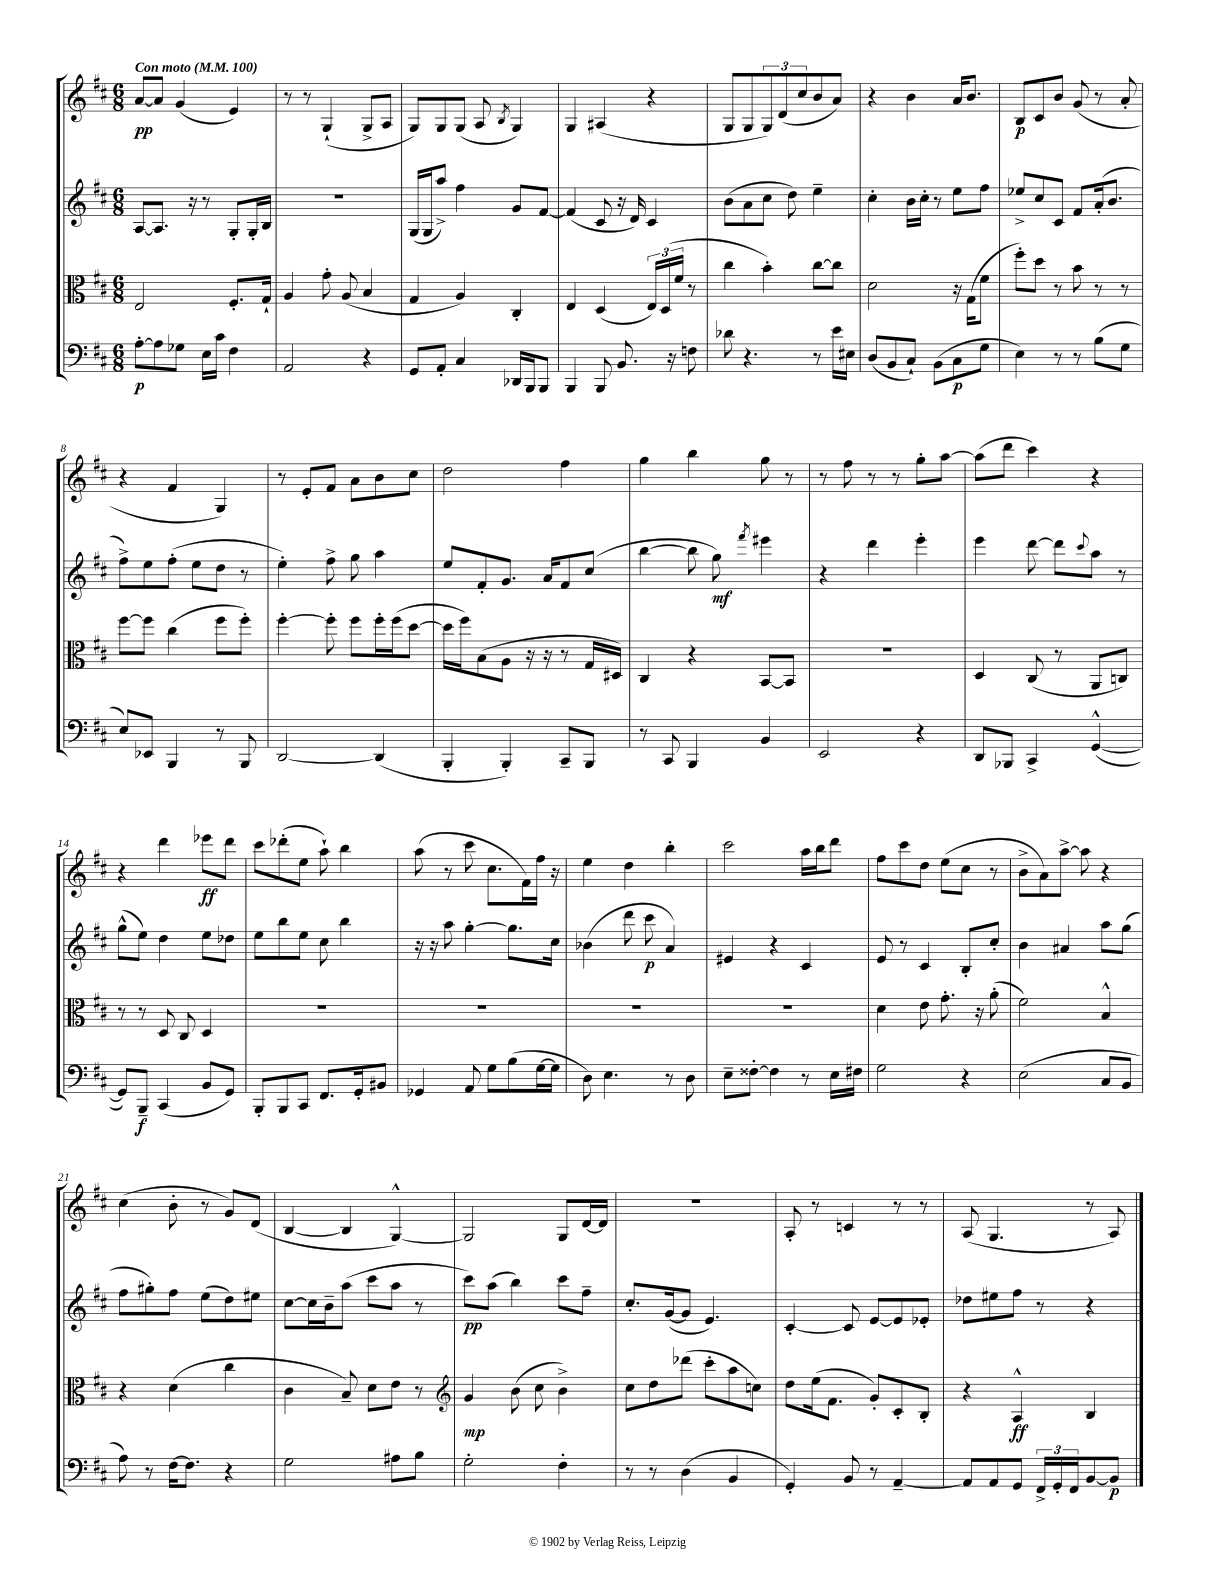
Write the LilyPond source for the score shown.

<<
\new StaffGroup <<
\new Staff = "s0" {
    \clef treble \key d \major \numericTimeSignature \time 6/8 \tempo "Con moto" 4 = 100
    a'8~\pp a'8 g'4( e'4) |
    r8 r8 g4-!( g8-> a8 |
    g8) g8 g8( a8 \acciaccatura { b8 } g4) |
    g4 ais4( r4 |
    g8 g8 \tuplet 3/2 { g8) d'8( cis''8 } b'8 a'8) |
    r4 b'4 a'16 b'8. |
    b8\p cis'8 b'8 g'8( r8 a'8-. |
    r4 fis'4 g4) |
    r8 e'8-. fis'8 a'8 b'8 cis''8 |
    d''2 fis''4 |
    g''4 b''4 g''8 r8 |
    r8 fis''8 r8 r8 g''8-. a''8~ |
    a''8( d'''8 cis'''4) r4 |
    r4 d'''4 ees'''8\ff d'''8 |
    cis'''8 des'''8-.( e''8 a''8-!) b''4 |
    a''8( r8 cis'''8 cis''8. fis'16) fis''16 r16 |
    e''4 d''4 b''4-. |
    cis'''2 a''16 b''16 d'''8 |
    fis''8 cis'''8 d''8 e''8( cis''8 r8 |
    b'8-> a'8) a''8~-> a''8 r4 |
    cis''4( b'8-. r8 g'8) d'8( |
    b4~ b4 g4~-^) |
    g2 g8 d'16~ d'16 |
    R2. |
    a8-. r8 c'4 r8 r8 |
    a8( g4. r8 a8) \bar "|." |
}
\new Staff = "s1" {
    \clef treble \key d \major \numericTimeSignature \time 6/8
    a8~ a8. r16 r8 g8-. g16-. b16 |
    R2. |
    g16( g16 a''8->) fis''4 g'8 fis'8~ |
    fis'4( cis'8 r16 d'16) cis'4 |
    b'8( a'8 cis''8 d''8) e''4-- |
    cis''4-. b'16 cis''16-. r8 e''8 fis''8 |
    ees''8-> cis''8 cis'8 fis'8 a'16-.( b'8. |
    fis''8->) e''8 fis''8-.( e''8 d''8 r8 |
    e''4-.) fis''8-> g''8 a''4 |
    e''8 fis'8-. g'8. a'16 fis'8 cis''8( |
    b''4~ b''8 g''8\mf) \acciaccatura { fis'''8 } eis'''4 |
    r4 d'''4 e'''4-. |
    e'''4 d'''8~ d'''8 \appoggiatura { cis'''8 } a''8 r8 |
    g''8-^( e''8) d''4 e''8 des''8 |
    e''8 b''8 e''8 cis''8 b''4 |
    r16 r16 a''8 g''4~-. g''8. cis''16 |
    bes'4( d'''8 cis'''8\p a'4) |
    eis'4 r4 cis'4 |
    e'8 r8 cis'4 b8-. cis''8-. |
    b'4 ais'4 a''8 g''8( |
    fis''8 gis''8-.) fis''8 e''8( d''8) eis''8 |
    cis''8~ cis''16 b'16-- a''8( cis'''8 a''8 r8 |
    cis'''8\pp) a''8( b''4) cis'''8 fis''8-- |
    cis''8.-. g'16~( g'8 e'4.) |
    cis'4~-. cis'8 e'8~ e'8 ees'8-. |
    des''8 eis''8 fis''8 r8 r4 \bar "|." |
}
\new Staff = "s2" {
    \clef alto \key d \major \numericTimeSignature \time 6/8
    e2 fis8.-. g16-! |
    a4 g'8-. a8( b4 |
    g4 a4) cis4-. |
    e4 d4( \tuplet 3/2 { e16) d16( fis'16 } r8 |
    cis''4 b'4-.) cis''8~ cis''8 |
    d'2 r16 g16( fis'8 |
    fis''8-.) d''8 r8 b'8 r8 r8 |
    fis''8~ fis''8 cis''4( fis''8 fis''8-.) |
    fis''4~-. fis''8-. fis''8 fis''16-. fis''16( d''8~ |
    d''16 fis''16) b8( a8 r16 r16 r8 g16 dis16) |
    cis4 r4 b,8~ b,8 |
    R2. |
    d4 cis8( r8 a,8 c8) |
    r8 r8 d8 cis8 d4 |
    R2. |
    R2. |
    R2. |
    R2. |
    d'4 e'8 g'8.-. r16 a'8-.( |
    fis'2) b4-^ |
    r4 d'4( cis''4 |
    cis'4 b8--) d'8 e'8 r8 |
    \clef treble g'4\mp b'8( cis''8 b'4->) |
    cis''8 d''8 des'''8( cis'''8-. a''8 c''8) |
    d''8 e''16( fis'8. g'8-.) cis'8-. b8-. |
    r4 a4-^\ff b4 \bar "|." |
}
\new Staff = "s3" {
    \clef bass \key d \major \numericTimeSignature \time 6/8
    a8~-.\p a8 ges8 e16 cis'16 fis4 |
    a,2 r4 |
    g,8 a,8-. cis4 des,16 b,,16 b,,8 |
    b,,4 b,,8 b,8. r16 f8 |
    des'8 r4. r8 e'16 eis16 |
    d8( b,8 cis8-!) b,8( cis8\p g8 |
    e4) r8 r8 b8( g8 |
    e8) ees,8 b,,4 r8 b,,8 |
    d,2~ d,4( |
    b,,4-. b,,4-.) cis,8-- b,,8 |
    r8 cis,8 b,,4 b,4 |
    e,2 r4 |
    d,8 bes,,8 cis,4-> g,4~-^( |
    g,8) b,,8--\f cis,4( b,8 g,8) |
    b,,8-. b,,8 cis,8 fis,8. g,16-. bis,8 |
    ges,4 a,8 g8 b8( g16~ g16 |
    d8) e4. r8 d8 |
    e8-- fisis8~-. fisis4 r8 e16 fis16 |
    g2 r4 |
    e2( cis8 b,8 |
    a8) r8 fis16~ fis8. r4 |
    g2 ais8 b8 |
    g2-. fis4-. |
    r8 r8 d4( b,4 |
    g,4-.) b,8 r8 a,4~-- |
    a,8 a,8 g,8 \tuplet 3/2 { fis,16-> g,16-. fis,16 } b,8~ b,8\p \bar "|." |
}
>>
>>
